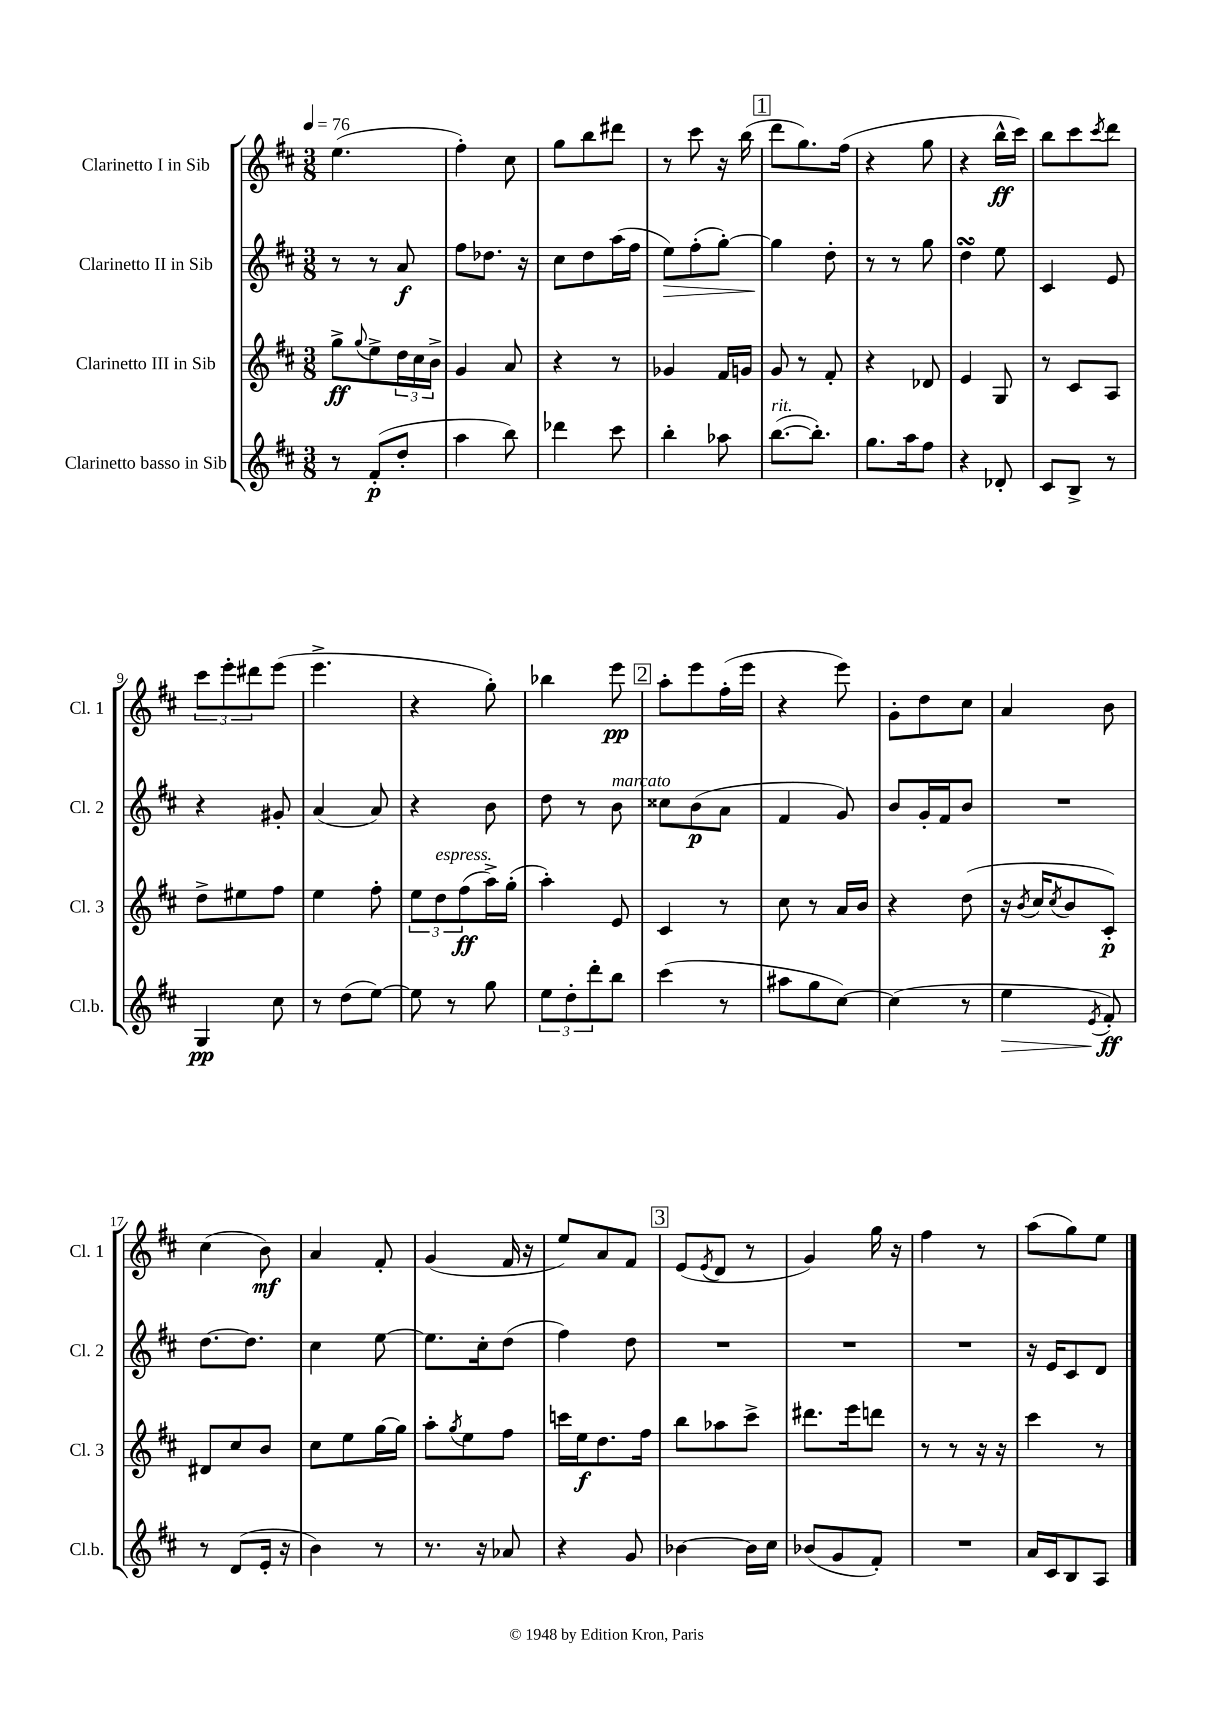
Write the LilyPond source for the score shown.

<<
\new StaffGroup <<
\new Staff = "s0" \with { instrumentName = "Clarinetto I in Sib" shortInstrumentName = "Cl. 1" } {
    \clef treble \key d \major \numericTimeSignature \time 3/8 \tempo 4 = 76
    e''4.( |
    fis''4-.) cis''8 |
    g''8 b''8 dis'''8 |
    r8 cis'''8 r16 b''16( |
    \mark \markup { \box "1" } d'''8 g''8.) fis''16( |
    r4 g''8 |
    r4 b''16-^\ff cis'''16) |
    b''8 cis'''8 \acciaccatura { cis'''8 } d'''8 |
    \tuplet 3/2 { cis'''8 e'''8-. dis'''8 } e'''8( |
    e'''4.-> |
    r4 g''8-.) |
    bes''4 e'''8\pp |
    \mark \markup { \box "2" } a''8-. e'''8 fis''16-.( e'''16 |
    r4 e'''8) |
    g'8-. d''8 cis''8 |
    a'4 b'8 |
    cis''4( b'8\mf) |
    a'4 fis'8-. |
    g'4( fis'16 r16 |
    e''8) a'8 fis'8 |
    \mark \markup { \box "3" } e'8( \acciaccatura { e'8 } d'8 r8 |
    g'4) g''16 r16 |
    fis''4 r8 |
    a''8( g''8) e''8 \bar "|." |
}
\new Staff = "s1" \with { instrumentName = "Clarinetto II in Sib" shortInstrumentName = "Cl. 2" } {
    \clef treble \key d \major \numericTimeSignature \time 3/8
    r8 r8 a'8\f |
    fis''8 des''8. r16 |
    cis''8 d''8 a''16( fis''16 |
    e''8\>) fis''8-.( g''8~-.) |
    \mark \markup { \box "1" } g''4\! d''8-. |
    r8 r8 g''8 |
    d''4\turn e''8 |
    cis'4 e'8 |
    r4 gis'8-. |
    a'4( a'8) |
    r4 b'8 |
    d''8 r8 b'8^\markup { \italic "marcato" } |
    \mark \markup { \box "2" } cisis''8 b'8\p( a'8 |
    fis'4 g'8) |
    b'8 g'16-. fis'16 b'8 |
    R4. |
    d''8.~ d''8. |
    cis''4 e''8~ |
    e''8. cis''16-. d''8( |
    fis''4) d''8 |
    \mark \markup { \box "3" } R4. |
    R4. |
    R4. |
    r16 e'16 cis'8 d'8 \bar "|." |
}
\new Staff = "s2" \with { instrumentName = "Clarinetto III in Sib" shortInstrumentName = "Cl. 3" } {
    \clef treble \key d \major \numericTimeSignature \time 3/8
    g''8->\ff \appoggiatura { g''8 } e''8-> \tuplet 3/2 { d''16 cis''16 b'16-> } |
    g'4 a'8 |
    r4 r8 |
    ges'4 fis'16 g'16 |
    \mark \markup { \box "1" } g'8 r8 fis'8-. |
    r4 des'8 |
    e'4 g8 |
    r8 cis'8 a8 |
    d''8-> eis''8 fis''8 |
    e''4 fis''8-. |
    \tuplet 3/2 { e''8 d''8^\markup { \italic "espress." } fis''8\ff( } a''16->) g''16-.( |
    a''4-.) e'8 |
    \mark \markup { \box "2" } cis'4 r8 |
    cis''8 r8 a'16 b'16 |
    r4 d''8( |
    r16 \acciaccatura { b'8 } cis''16 \acciaccatura { cis''8 } b'8 cis'8-.\p) |
    dis'8 cis''8 b'8 |
    cis''8 e''8 g''16~ g''16 |
    a''8-. \acciaccatura { g''8 } e''8 fis''8 |
    c'''16 e''16\f d''8. fis''16 |
    \mark \markup { \box "3" } b''8 aes''8 cis'''8-> |
    dis'''8. e'''16 d'''8 |
    r8 r8 r16 r16 |
    cis'''4 r8 \bar "|." |
}
\new Staff = "s3" \with { instrumentName = "Clarinetto basso in Sib" shortInstrumentName = "Cl.b." } {
    \clef treble \key d \major \numericTimeSignature \time 3/8
    r8 fis'8-.\p( d''8-. |
    a''4 b''8) |
    des'''4 cis'''8 |
    b''4-. aes''8 |
    \mark \markup { \box "1" } b''8.~^\markup { \italic "rit." }( b''8.-.) |
    g''8. a''16 fis''8 |
    r4 des'8-. |
    cis'8 b8-> r8 |
    g4\pp cis''8 |
    r8 d''8( e''8~) |
    e''8 r8 g''8 |
    \tuplet 3/2 { e''8 d''8-. d'''8-. } b''8 |
    \mark \markup { \box "2" } cis'''4( r8 |
    ais''8 g''8 cis''8~) |
    cis''4( r8 |
    e''4\> \acciaccatura { e'8 } fis'8-.\ff\!) |
    r8 d'8( e'16-. r16 |
    b'4) r8 |
    r8. r16 aes'8 |
    r4 g'8 |
    \mark \markup { \box "3" } bes'4~ bes'16 cis''16 |
    bes'8( g'8 fis'8-.) |
    R4. |
    a'16 cis'16 b8 a8 \bar "|." |
}
>>
>>
